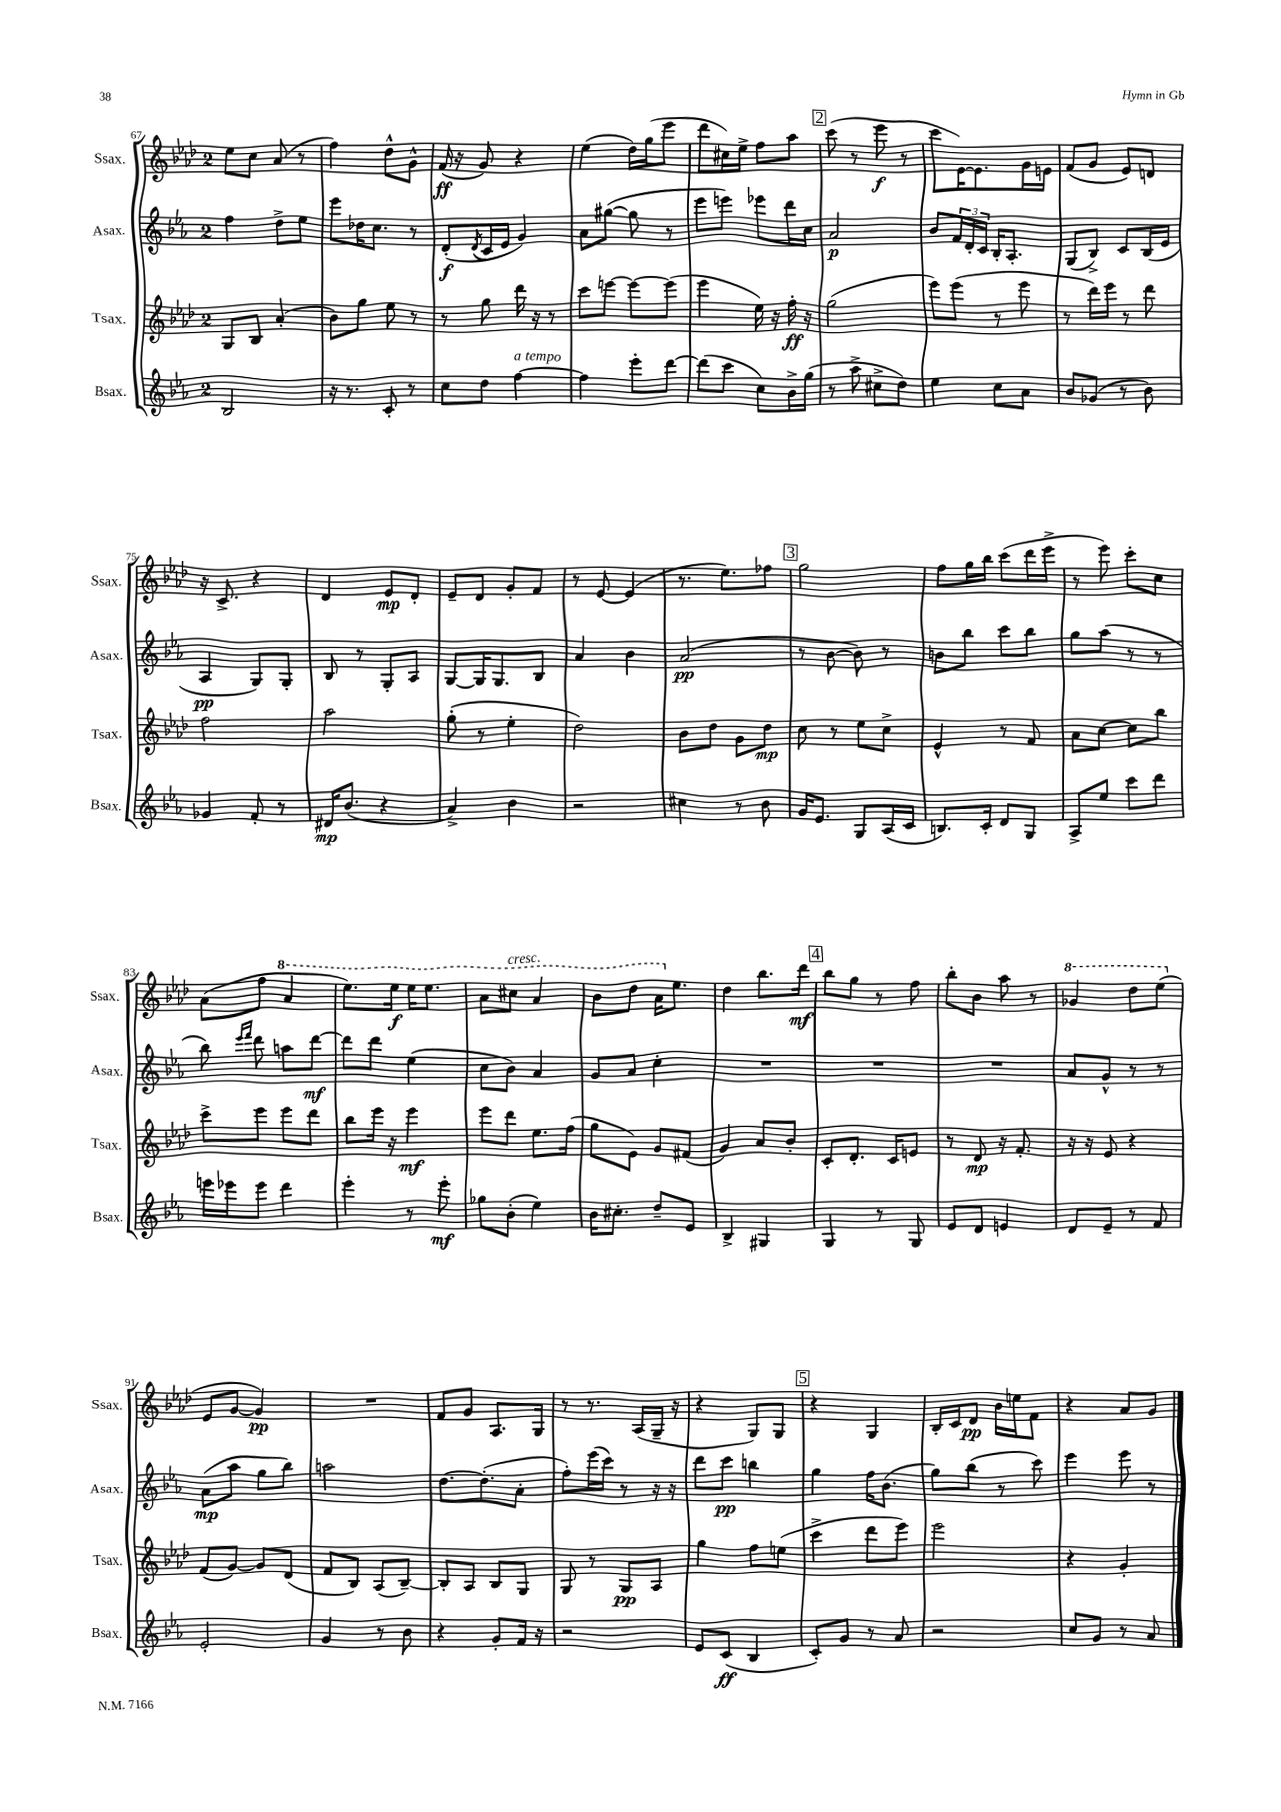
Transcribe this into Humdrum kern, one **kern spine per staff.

**kern	**kern	**kern	**kern
*staff4	*staff3	*staff2	*staff1
*clefG2	*clefG2	*clefG2	*clefG2
*k[b-e-a-]	*k[b-e-a-d-]	*k[b-e-a-]	*k[b-e-a-d-]
*M2/4	*M2/4	*M2/4	*M2/4
2B-	8G	4ff	8ee-
.	8B-	.	8cc
.	(4a-'	8dd^	(8a-
.	.	8ee-	8r
=	=	=	=
16r	8b-)	8eee-	4ff)
8.r	.	.	.
.	8gg	16dd-	.
.	.	8.cc	.
8c'	8ee-	.	8dd-^^
8r	8r	8r	8g^^
=	=	=	=
8cc	8r	(8d'	(16f
.	.	.	16r
.	.	8qd	.
8dd	8gg	16c	8g)
.	.	16e-	.
[4ff	16ddd-	4g)	4r
.	16r	.	.
.	8r	.	.
=	=	=	=
4ff]	8ccc	8a-	(4ee-
.	[8eee	([8gg#	.
8eee-'	8eee_	8gg#]	16dd-)
.	.	.	(16gg
[8ddd	(8eee]	8r	8eee-
=	=	=	=
(8ddd]	4eee-	8eee-	8ddd-
8ccc	.	8eee)	16cc#)
.	.	.	16ee-^
8cc)	16ee-)	8eee-	8ff
.	16r	.	.
16b-^	16ff'	16ddd	8aa-
(16gg	16r	16cc	.
=	=	=	=
8r	(2gg	2a-	(8ccc
8aa-^	.	.	8r
8cc#^	.	.	8eee-
8dd)	.	.	8r
=	=	=	=
4ee-	8eee-)	8b-	8ccc
.	(8eee-	24f	[16e-)
.	.	24d'	.
.	.	.	8.e-]
.	.	24c	.
8cc	8r	16B-'	.
.	.	8.A-'	.
8a-	8eee-	.	16g
.	.	.	16e
=	=	=	=
8b-	8r	(8G	(8f
(8g-	16ddd-)	8B-^)	8g
.	16eee-	.	.
8r	8r	8c	8e-)
8b-)	8ddd-	(16B-	8d
.	.	16e-	.
=	=	=	=
4g-	2ff	4A-	16r
.	.	.	8.c^
8f'	.	8G)	4r
8r	.	8G'	.
=	=	=	=
16d#	2aa-	8B-	4d-
(8.b-	.	.	.
.	.	8r	.
4r	.	8G'	8e-
.	.	8A-	8d-'
=	=	=	=
4a-^)	(8gg'	[8G	8e-~
.	8r	16G]	8d-
.	.	8.G	.
4b-	4ee-'	.	8g'
.	.	8B-	8f
=	=	=	=
2r	2dd-)	4a-	8r
.	.	.	[8e-
.	.	4b-	(4e-]
=	=	=	=
4cc#	8b-	(2a-	8.r
.	8dd-	.	.
.	.	.	8.ee-)
8r	8g	.	.
8b-	8dd-	.	8ff-
=	=	=	=
16g	8cc	8r	2gg
8.e-	.	.	.
.	8r	[8b-	.
8G	8ee-	8b-])	.
(16A-	8cc^	8r	.
16c	.	.	.
=	=	=	=
8.B)	4e-^^	8b	8ff
.	.	8bb-	16gg
16c'	.	.	16bb-
8d	8r	8ccc	(8ccc
8G	8f	8bb-	16ddd-
.	.	.	16eee-^
=	=	=	=
8A-^	8a-	8gg	8r
8ee-	[8cc	(8aa-	8eee-)
8ccc	8cc]	8r	8ccc'
8ddd	8bb-	8r	8cc
=	=	=	=
16eee	8ccc^	8bb-)	(8a-
16eee-	.	.	.
.	.	16qqeee-	.
.	.	16qqfff	.
8eee-	8eee-	8ddd	8ff
4ddd	8eee-	8aa	4aa-
.	8ddd-	[8ddd	.
=	=	=	=
4eee-'	8bb-	8ddd]	8.eee-)
.	16eee-	8ddd	.
.	16r	.	16eee-
8r	4eee-	(4ee-	16eee-
.	.	.	8.eee-
8eee-'	.	.	.
=	=	=	=
8gg-	8eee-	8cc	8aa-
(8b-'	8ddd-	8b-)	8ccc#
4ee-)	8.ee-	4a-	4aa-
.	(16ff	.	.
=	=	=	=
16b-	8gg	8g	8bb-
8.cc#'	.	.	.
.	8e-)	8a-	8ddd-
8dd~	8g	4cc'	16aa-
.	.	.	8.ee-
8e-	(8f#	.	.
=	=	=	=
4B-^	4g)	2r	4dd-
4G#	8a-	.	8.bb-
.	8b-'	.	.
.	.	.	16ddd-
=	=	=	=
4G	8c'	2r	8bb-
.	8.d-'	.	8gg
8r	.	.	8r
.	16c	.	.
8G	8e	.	8ff
=	=	=	=
8e-	8r	2r	8bb-'
8d	8d-	.	8b-
4e	16r	.	8aa-
.	8.f'	.	.
.	.	.	8r
=	=	=	=
8d	16r	8a-	4gg-
.	16r	.	.
8e-~	8e-	8g^^	.
8r	4r	8r	8ddd-
8f	.	8r	(8eee-
=	=	=	=
2e-'	(8f	(8a-	8e-
.	[8g)	8aa-	[8g
.	8g]	8gg	4g])
.	(8d-	8bb-)	.
=	=	=	=
4g	8f	2aa	2r
.	8B-)	.	.
8r	(8A-	.	.
8b-	[8B-~)	.	.
=	=	=	=
4r	8B-']	[8.dd	8f
.	8A-	.	8g
.	.	(8.dd']	.
8g'	8B-	.	8.A-
16f	8G	8a-'	.
16r	.	.	16G
=	=	=	=
2r	8G	8ff')	8r
.	8r	(16eee-	8.r
.	.	16ccc)	.
.	8G	8r	.
.	.	.	(16A-
.	8A-	16r	16G~
.	.	16r	16r
=	=	=	=
8e-	4gg	8ddd	4r
(8c	.	8ccc	.
4B-	8ff	4bb	8G)
.	(8ee	.	8G
=	=	=	=
8c')	4ccc^	4gg	4r
8g	.	.	.
8r	8ddd-	16ff	4G
.	.	(8.b-	.
8a-	8eee-)	.	.
=	=	=	=
2r	2eee-	8gg)	16B-'
.	.	.	16c
.	.	(8bb-	8d-
.	.	8r	16b-
.	.	.	16ee
.	.	8ccc)	8f
=	=	=	=
8cc	4r	4eee-	4r
8g	.	.	.
8r	4g'	8eee-	8a-
8a-	.	8r	8g
==	==	==	==
*-	*-	*-	*-
